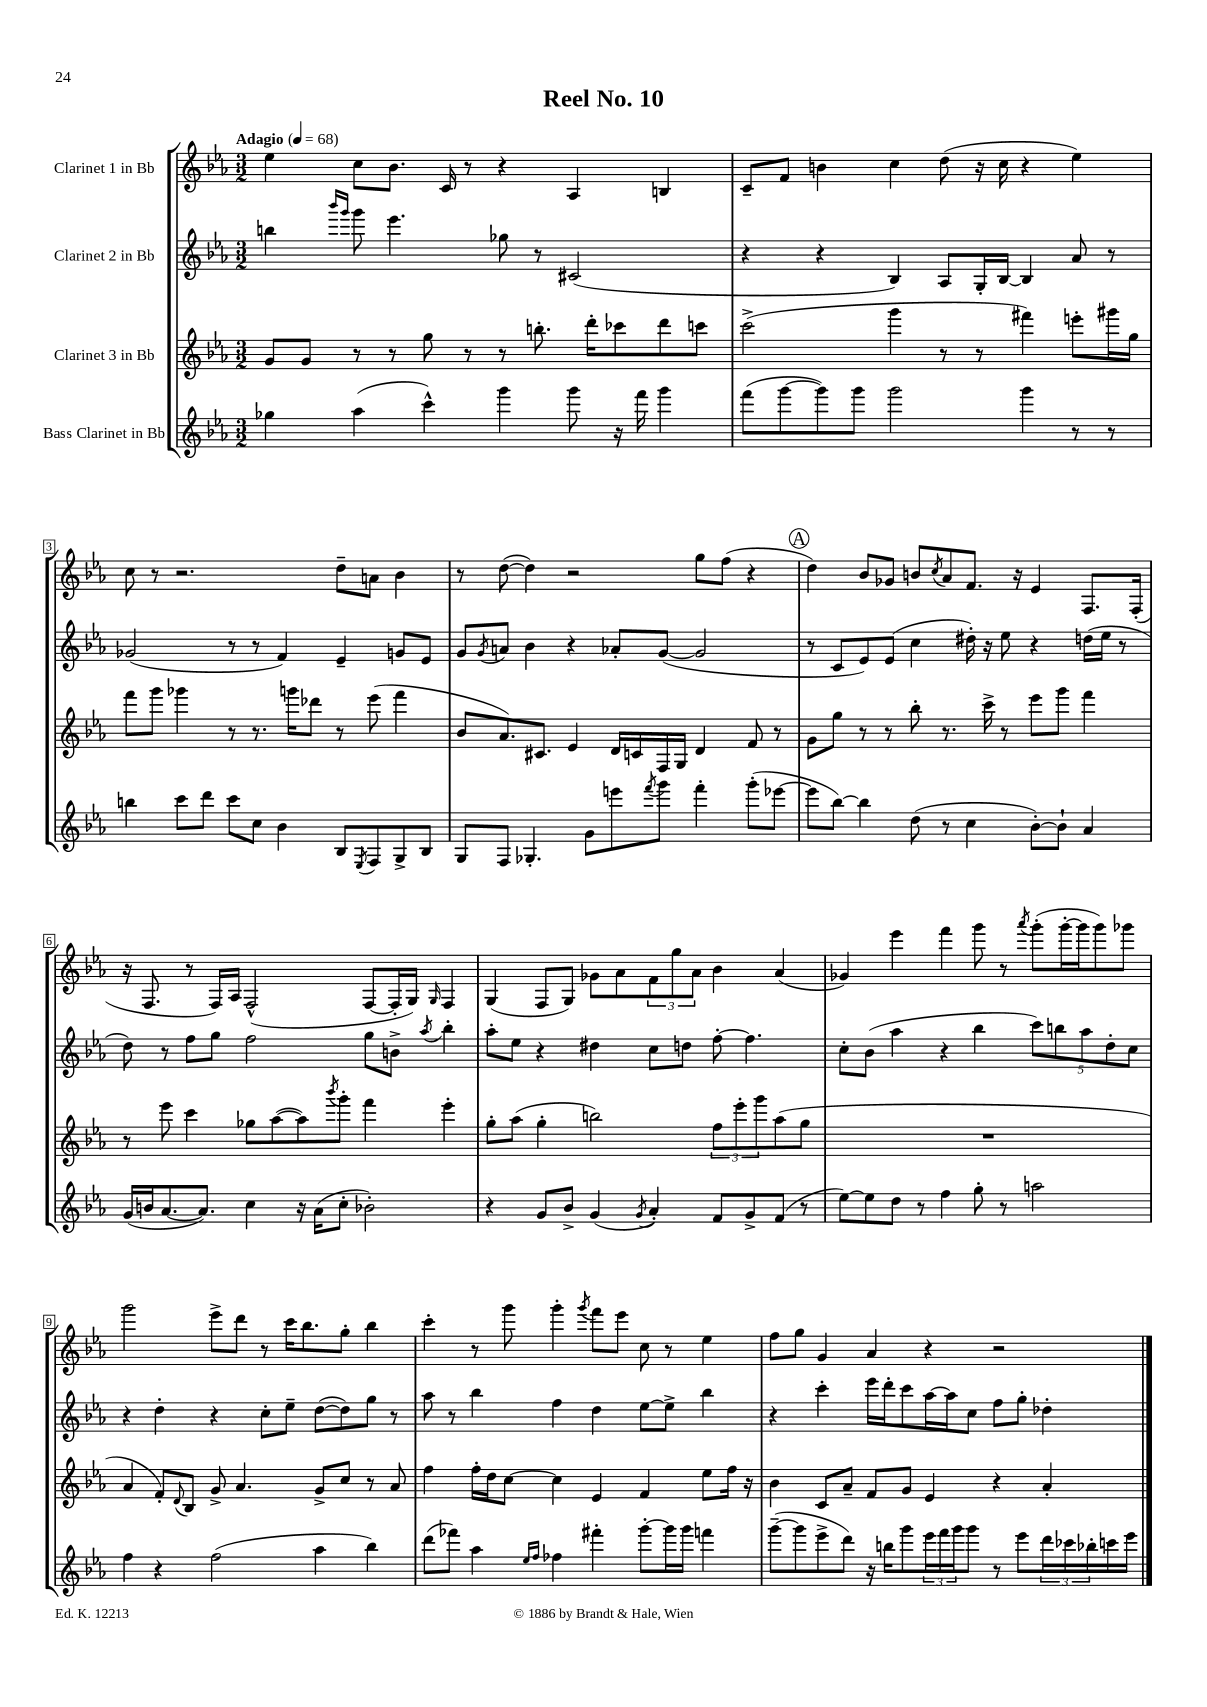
\header { title = "Reel No. 10" }
<<
\new StaffGroup <<
\new Staff = "s0" \with { instrumentName = "Clarinet 1 in Bb" } {
    \clef treble \key ees \major \numericTimeSignature \time 3/2 \tempo "Adagio" 4 = 68
    ees''4 c''8 bes'8. c'16 r8 r4 aes4 b4 |
    c'8-- f'8 b'4 c''4 d''8( r16 c''16 r4 ees''4) |
    c''8 r8 r2. d''8-- a'8 bes'4 |
    r8 d''8~( d''4) r2 g''8 f''8( r4 |
    \mark \markup { \circle "A" } d''4) bes'8 ges'8 b'8 \acciaccatura { c''8 } aes'8 f'8. r16 ees'4 f8. f16-.( |
    r16 f8. r8 f16) aes16 f2-^( f8~ f16-. g16) \grace { g16 } f4 |
    g4( f8 g8) ges'8 aes'8 \tuplet 3/2 { f'8 g''8 aes'8 } bes'4 aes'4( |
    ges'4) ees'''4 f'''4 g'''8 r8 \acciaccatura { aes'''8 } g'''8-.( g'''16~-. g'''16 g'''8) ges'''8 |
    g'''2 ees'''8-> d'''8 r8 c'''16 bes''8. g''8-. bes''4 |
    c'''4-. r8 g'''8 g'''4-. \acciaccatura { g'''8 } f'''8 ees'''8 c''8 r8 ees''4 |
    f''8 g''8 g'4 aes'4 r4 r2 \bar "|." |
}
\new Staff = "s1" \with { instrumentName = "Clarinet 2 in Bb" } {
    \clef treble \key ees \major \numericTimeSignature \time 3/2
    b''4 \grace { bes'''16 g'''16 } g'''8 ees'''4. ges''8 r8 cis'2( |
    r4 r4 bes4) aes8 g16-. bes16~ bes4 aes'8 r8 |
    ges'2( r8 r8 f'4) ees'4-- g'8 ees'8 |
    g'8 \acciaccatura { g'8 } a'8 bes'4 r4 aes'8-. g'8~( g'2 |
    \mark \markup { \circle "A" } r8 c'8 ees'8) ees'8( c''4 dis''16-.) r16 ees''8 r4 d''16( ees''16 r8 |
    d''8) r8 f''8 g''8 f''2 g''8 b'8-> \acciaccatura { aes''8 } bes''4-. |
    aes''8-. ees''8 r4 dis''4 c''8 d''8 f''8~-. f''4. |
    c''8-. bes'8( aes''4 r4 bes''4 \tuplet 5/4 { c'''8) b''8 aes''8 d''8-. c''8 } |
    r4 d''4-. r4 c''8-. ees''8-- d''8~( d''8) g''8 r8 |
    aes''8 r8 bes''4 f''4 d''4 ees''8~ ees''8-> bes''4 |
    r4 c'''4-. ees'''16 d'''16-. c'''8 aes''16~ aes''16 c''8 f''8 g''8-. des''4-. \bar "|." |
}
\new Staff = "s2" \with { instrumentName = "Clarinet 3 in Bb" } {
    \clef treble \key ees \major \numericTimeSignature \time 3/2
    g'8 g'8 r8 r8 g''8 r8 r8 b''8.-. d'''16-. ces'''8 d'''8 c'''8 |
    c'''2->( g'''4 r8 r8 fis'''4) e'''8-. gis'''16 g''16 |
    f'''8 g'''8 ges'''4 r8 r8. g'''16 des'''8 r8 ees'''8( f'''4 |
    bes'8 aes'8.) cis'8. ees'4 d'16 c'16 f16 g16 d'4 f'8 r8 |
    \mark \markup { \circle "A" } g'8 g''8 r8 r8 bes''8-. r8. c'''16-> r8 ees'''8 g'''8 f'''4 |
    r8 ees'''8 c'''4 ges''8 aes''8~( aes''8) \acciaccatura { bes'''8 } g'''8-. f'''4 ees'''4-. |
    g''8-. aes''8( g''4-. b''2) \tuplet 3/2 { f''8 ees'''8-. g'''8 } aes''8( g''8 |
    R1. |
    aes'4 f'8-.) \appoggiatura { d'8 } bes8 g'8-> aes'4. g'8-> c''8 r8 aes'8 |
    f''4 f''16-. d''16 c''8~ c''4 ees'4 f'4 ees''8 f''16 r16 |
    bes'4 c'8 aes'8-- f'8 g'8 ees'4 r4 aes'4-. \bar "|." |
}
\new Staff = "s3" \with { instrumentName = "Bass Clarinet in Bb" } {
    \clef treble \key ees \major \numericTimeSignature \time 3/2
    ges''4 aes''4( c'''4-^) g'''4 g'''8 r16 f'''16 g'''4 |
    f'''8( g'''8~ g'''8) g'''8 g'''2 g'''4 r8 r8 |
    b''4 c'''8 d'''8 c'''8 c''8 bes'4 bes8 \acciaccatura { ees8 } f8 g8-> bes8 |
    g8 f8 ges4.-. g'8 e'''8 \acciaccatura { f'''8 } g'''8 f'''4-. g'''8-.( ees'''8~ |
    \mark \markup { \circle "A" } ees'''8 bes''8~) bes''4 d''8( r8 c''4 bes'8~-.) bes'8-! aes'4 |
    g'16( b'16 aes'8.~ aes'8.) c''4 r16 aes'16( c''8-. bes'2-.) |
    r4 g'8 bes'8-> g'4( \acciaccatura { g'8 } aes'4-.) f'8 g'8-> f'8( r8 |
    ees''8~) ees''8 d''8 r8 f''4 g''8-. r8 a''2 |
    f''4 r4 f''2( aes''4 bes''4) |
    d'''8( fes'''8) aes''4 \grace { ees''16 f''16 } fes''4 fis'''4-. g'''8~-. g'''16 g'''16 f'''4 |
    g'''8~--( g'''8 ees'''8-> d'''8) r16 b''16 g'''8 \tuplet 3/2 { ees'''16 f'''16 g'''16 } g'''8 r8 ees'''8 \tuplet 3/2 { d'''16 ces'''16 bes''16-. } c'''16 ees'''16 \bar "|." |
}
>>
>>
\layout { \context { \Score \override BarNumber.stencil = #(make-stencil-boxer 0.1 0.3 ly:text-interface::print) } }
